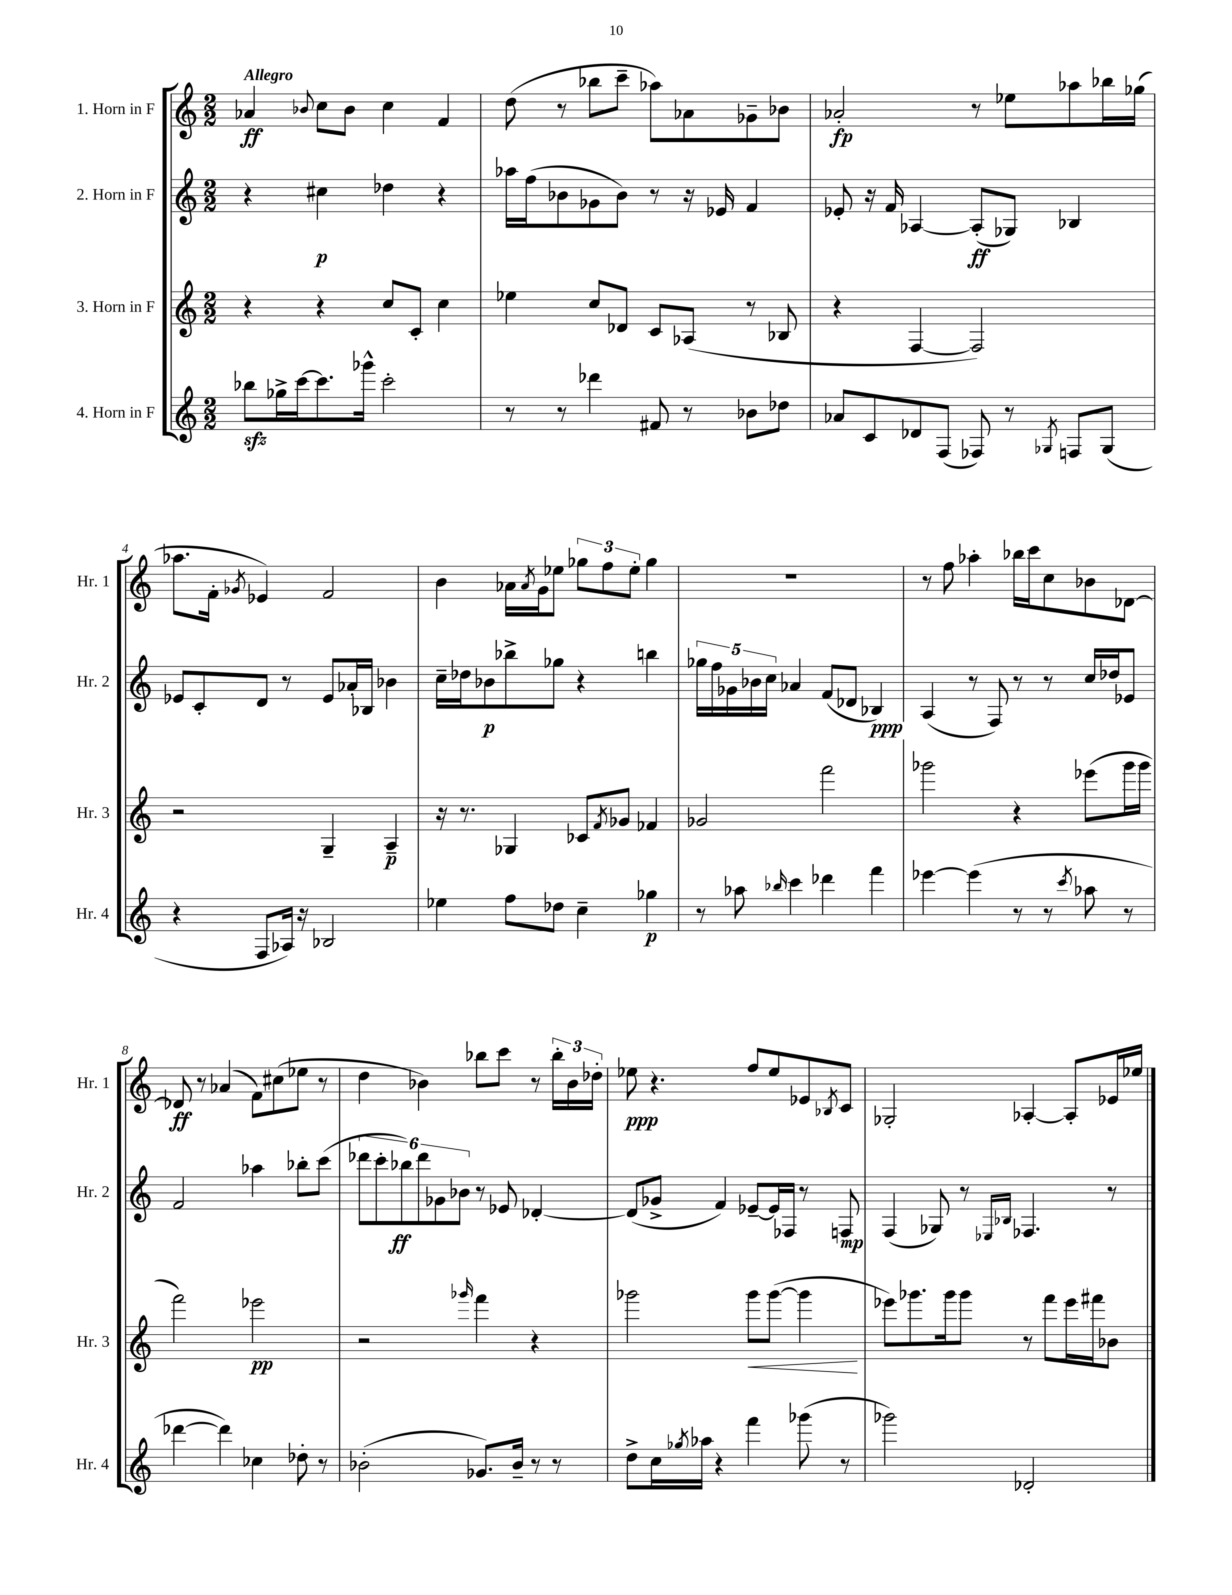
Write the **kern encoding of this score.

**kern	**dynam	**kern	**dynam	**kern	**dynam	**kern	**dynam
*part4	*part4	*part3	*part3	*part2	*part2	*part1	*part1
*staff4	*staff4	*staff3	*staff3	*staff2	*staff2	*staff1	*staff1
*I"4. Horn in F	*	*I"3. Horn in F	*	*I"2. Horn in F	*	*I"1. Horn in F	*
*I'Hr. 4	*	*I'Hr. 3	*	*I'Hr. 2	*	*I'Hr. 1	*
*clefG2	*	*clefG2	*	*clefG2	*	*clefG2	*
*k[]	*	*k[]	*	*k[]	*	*k[]	*
*M2/2	*	*M2/2	*	*M2/2	*	*M2/2	*
=1	=1	=1	=1	=1	=1	=1	=1
!	!	!	!	!	!	!LO:TX:a:B:t=Allegro	!
8bb-Xzz\L	.	4r	.	4r	.	4a-X/	ff
16gg-X^\L	.	.	.	.	.	.	.
[16ccc\J	.	.	.	.	.	.	.
.	.	.	.	.	.	8qqb-X/	.
8.ccc\]	.	4r	.	4cc#X\	p	8cc\L	.
.	.	.	.	.	.	8b-\J	.
16ggg-X^^\Jk	.	.	.	.	.	.	.
2ccc'\	.	8cc/L	.	4dd-X\	.	4cc\	.
.	.	8c'/J	.	.	.	.	.
.	.	4cc\	.	4r	.	4f/	.
=2	=2	=2	=2	=2	=2	=2	=2
8r	.	4ee-X\	.	16aa-X\LL	.	(8dd\	.
.	.	.	.	(16ff\J	.	.	.
8r	.	.	.	8b-X\	.	8r	.
4ddd-X\	.	8cc/L	.	8g-X\	.	8bb-X\L	.
.	.	8d-X/J	.	8b-\J)	.	8ccc~\J	.
8f#X/	.	8c/L	.	8r	.	8aa-X\L)	.
8r	.	(8A-X/J	.	16r	.	8a-X\	.
.	.	.	.	16e-X/	.	.	.
8b-X\L	.	8r	.	4f/	.	8g-X~\	.
8dd-X\J	.	8B-X/	.	.	.	8b-X\J	.
=3	=3	=3	=3	=3	=3	=3	=3
8a-X/L	.	4r	.	8e-X'/	.	2a-X'/	fp
8c/	.	.	.	16r	.	.	.
.	.	.	.	16f/	.	.	.
8d-X/	.	[4F/	.	[4A-X/	.	.	.
(8F/J	.	.	.	.	.	.	.
8F-X/)	.	2F/])	.	(8A-'/L]	ff	8r	.
8r	.	.	.	8G-X/J)	.	8ee-X\L	.
8qG-X/	.	.	.	.	.	.	.
8Fn/L	.	.	.	4B-X/	.	8aa-X\	.
(8G-/J	.	.	.	.	.	16bb-X\L	.
.	.	.	.	.	.	(16gg-X\JJ	.
!!LO:LB:g=z
=4	=4	=4	=4	=4	=4	=4	=4
4r	.	2r	.	8e-X/L	.	8.aa-X\L	.
.	.	.	.	8c'/	.	.	.
.	.	.	.	.	.	16f'\Jk	.
.	.	.	.	.	.	8qg-X/	.
8F/L	.	.	.	8d/J	.	4e-X/)	.
16A-X/Jk)	.	.	.	8r	.	.	.
16r	.	.	.	.	.	.	.
2B-X/	.	4G~/	.	8e-/L	.	2f/	.
.	.	.	.	16a-X'/L	.	.	.
.	.	.	.	16B-X/JJ	.	.	.
.	.	4A~/	p	4b-X\	.	.	.
=5	=5	=5	=5	=5	=5	=5	=5
4ee-X\	.	16r	.	16cc~\LL	.	4b\	.
.	.	8.r	.	16dd-X\J	.	.	.
.	.	.	.	8b-X\	p	.	.
8ff\L	.	4G-X/	.	8bb-X^\	.	16a-X\LL	.
.	.	.	.	.	.	8qa-/	.
.	.	.	.	.	.	16g\J	.
8dd-X\J	.	.	.	8gg-X\J	.	8ee-X\J	.
4cc~\	.	8c-X/L	.	4r	.	12gg-X\L	.
.	.	.	.	.	.	12ff\	.
.	.	8qf/	.	.	.	.	.
.	.	8g-X/J	.	.	.	.	.
.	.	.	.	.	.	12ee-'\J	.
4gg-X\	p	4f-X/	.	4bbn\	.	4gg-\	.
=6	=6	=6	=6	=6	=6	=6	=6
8r	.	2g-X/	.	20gg-X\LL	.	1r	.
.	.	.	.	20ff\	.	.	.
.	.	.	.	20g-X\	.	.	.
8aa-X\	.	.	.	.	.	.	.
.	.	.	.	20b-X\	.	.	.
.	.	.	.	20cc\JJ	.	.	.
16qqbb-X/	.	.	.	.	.	.	.
4ccc\	.	.	.	4a-X/	.	.	.
4ddd-X\	.	2fff\	.	(8f/L	.	.	.
.	.	.	.	8d-X/J	.	.	.
4fff\	.	.	.	4B-X/)	ppp	.	.
=7	=7	=7	=7	=7	=7	=7	=7
[4eee-X\	.	2ggg-X\	.	(4A/	.	8r	.
.	.	.	.	.	.	8ff\	.
(4eee-\]	.	.	.	8r	.	4aa-X'\	.
.	.	.	.	8F/)	.	.	.
8r	.	4r	.	8r	.	16bb-X\LL	.
.	.	.	.	.	.	16ccc\J	.
8r	.	.	.	8r	.	8cc\	.
8qccc/	.	.	.	.	.	.	.
8aa-X\	.	(8eee-X\L	.	16cc/LL	.	8b-X\	.
.	.	.	.	16dd-X/J	.	.	.
8r	.	16ggg-\L	.	8e-X/J	.	[8d-X\J	.
.	.	16ggg-\JJ	.	.	.	.	.
!!LO:LB:g=z
=8	=8	=8	=8	=8	=8	=8	=8
[4ddd-X\	.	2fff\)	.	2f/	.	8d-X/]	ff
.	.	.	.	.	.	8r	.
4ddd-\])	.	.	.	.	.	(4a-X/	.
4cc-X\	.	2eee-X\	pp	4aa-X\	.	8f\L)	.
.	.	.	.	.	.	(8cc#X\	.
8dd-X'\	.	.	.	8bb-X'\L	.	8ee-X\J	.
8r	.	.	.	(8ccc\J	.	8r	.
=9	=9	=9	=9	=9	=9	=9	=9
(2b-X'\	.	2r	.	12ddd-X\L	.	4dd\	.
.	.	.	.	12ccc'\	.	.	.
.	.	.	.	12bb-X\)	ff	.	.
.	.	.	.	12ddd-\	.	4b-X\)	.
.	.	.	.	12g-X\	.	.	.
.	.	.	.	12b-X\J	.	.	.
.	.	16qqggg-X/	.	.	.	.	.
8.g-X/L)	.	4fff\	.	8r	.	8bb-X\L	.
.	.	.	.	8e-X/	.	8ccc\J	.
16b-~/Jk	.	.	.	.	.	.	.
8r	.	4r	.	[4d-X'/	.	8r	.
8r	.	.	.	.	.	24bb-'\LL	.
.	.	.	.	.	.	24b-\	.
.	.	.	.	.	.	24dd-X'\JJ	.
=10	=10	=10	=10	=10	=10	=10	=10
8dd^\L	.	2ggg-X\	.	(8d-/L]	.	8ee-X\	ppp
16cc\L	.	.	.	8g-X^/J	.	4.r	.
8qgg-X/	.	.	.	.	.	.	.
16aa-X\JJ	.	.	.	.	.	.	.
4r	.	.	.	4f/)	.	.	.
!	!	!	!LO:HP:b	!	!	!	!
4fff\	.	8ggg-\L	<	[8e-X~/L	.	8ff/L	.
.	.	([8ggg-\J	.	16e-/L]	.	8ee-/	.
.	.	.	.	16F-X/JJ	.	.	.
(8ggg-X\	.	4ggg-\]	.	8r	.	8e-X/	.
.	.	.	.	.	.	8qB-X/	.
8r	.	.	.	8Fn/	mp	8c/J	.
.	.	.	[	.	.	.	.
=11	=11	=11	=11	=11	=11	=11	=11
2ggg-X\)	.	8eee-X\L)	.	(4F/	.	2G-X'/	.
.	.	8.ggg-X\	.	.	.	.	.
.	.	.	.	8G-X/)	.	.	.
.	.	16ggg-\k	.	.	.	.	.
.	.	8ggg-\J	.	8r	.	.	.
.	.	.	.	16qqE-X/LL	.	.	.
.	.	.	.	16qqB-X/JJ	.	.	.
2d-X'/	.	8r	.	4.F-X/	.	[4A-X'/	.
.	.	8fff\L	.	.	.	.	.
.	.	16eee-\L	.	.	.	8A-'/L]	.
.	.	16fff#X\J	.	.	.	.	.
.	.	8b-X\J	.	8r	.	16e-X/L	.
.	.	.	.	.	.	16ee-X/JJ	.
==	==	==	==	==	==	==	==
*-	*-	*-	*-	*-	*-	*-	*-
